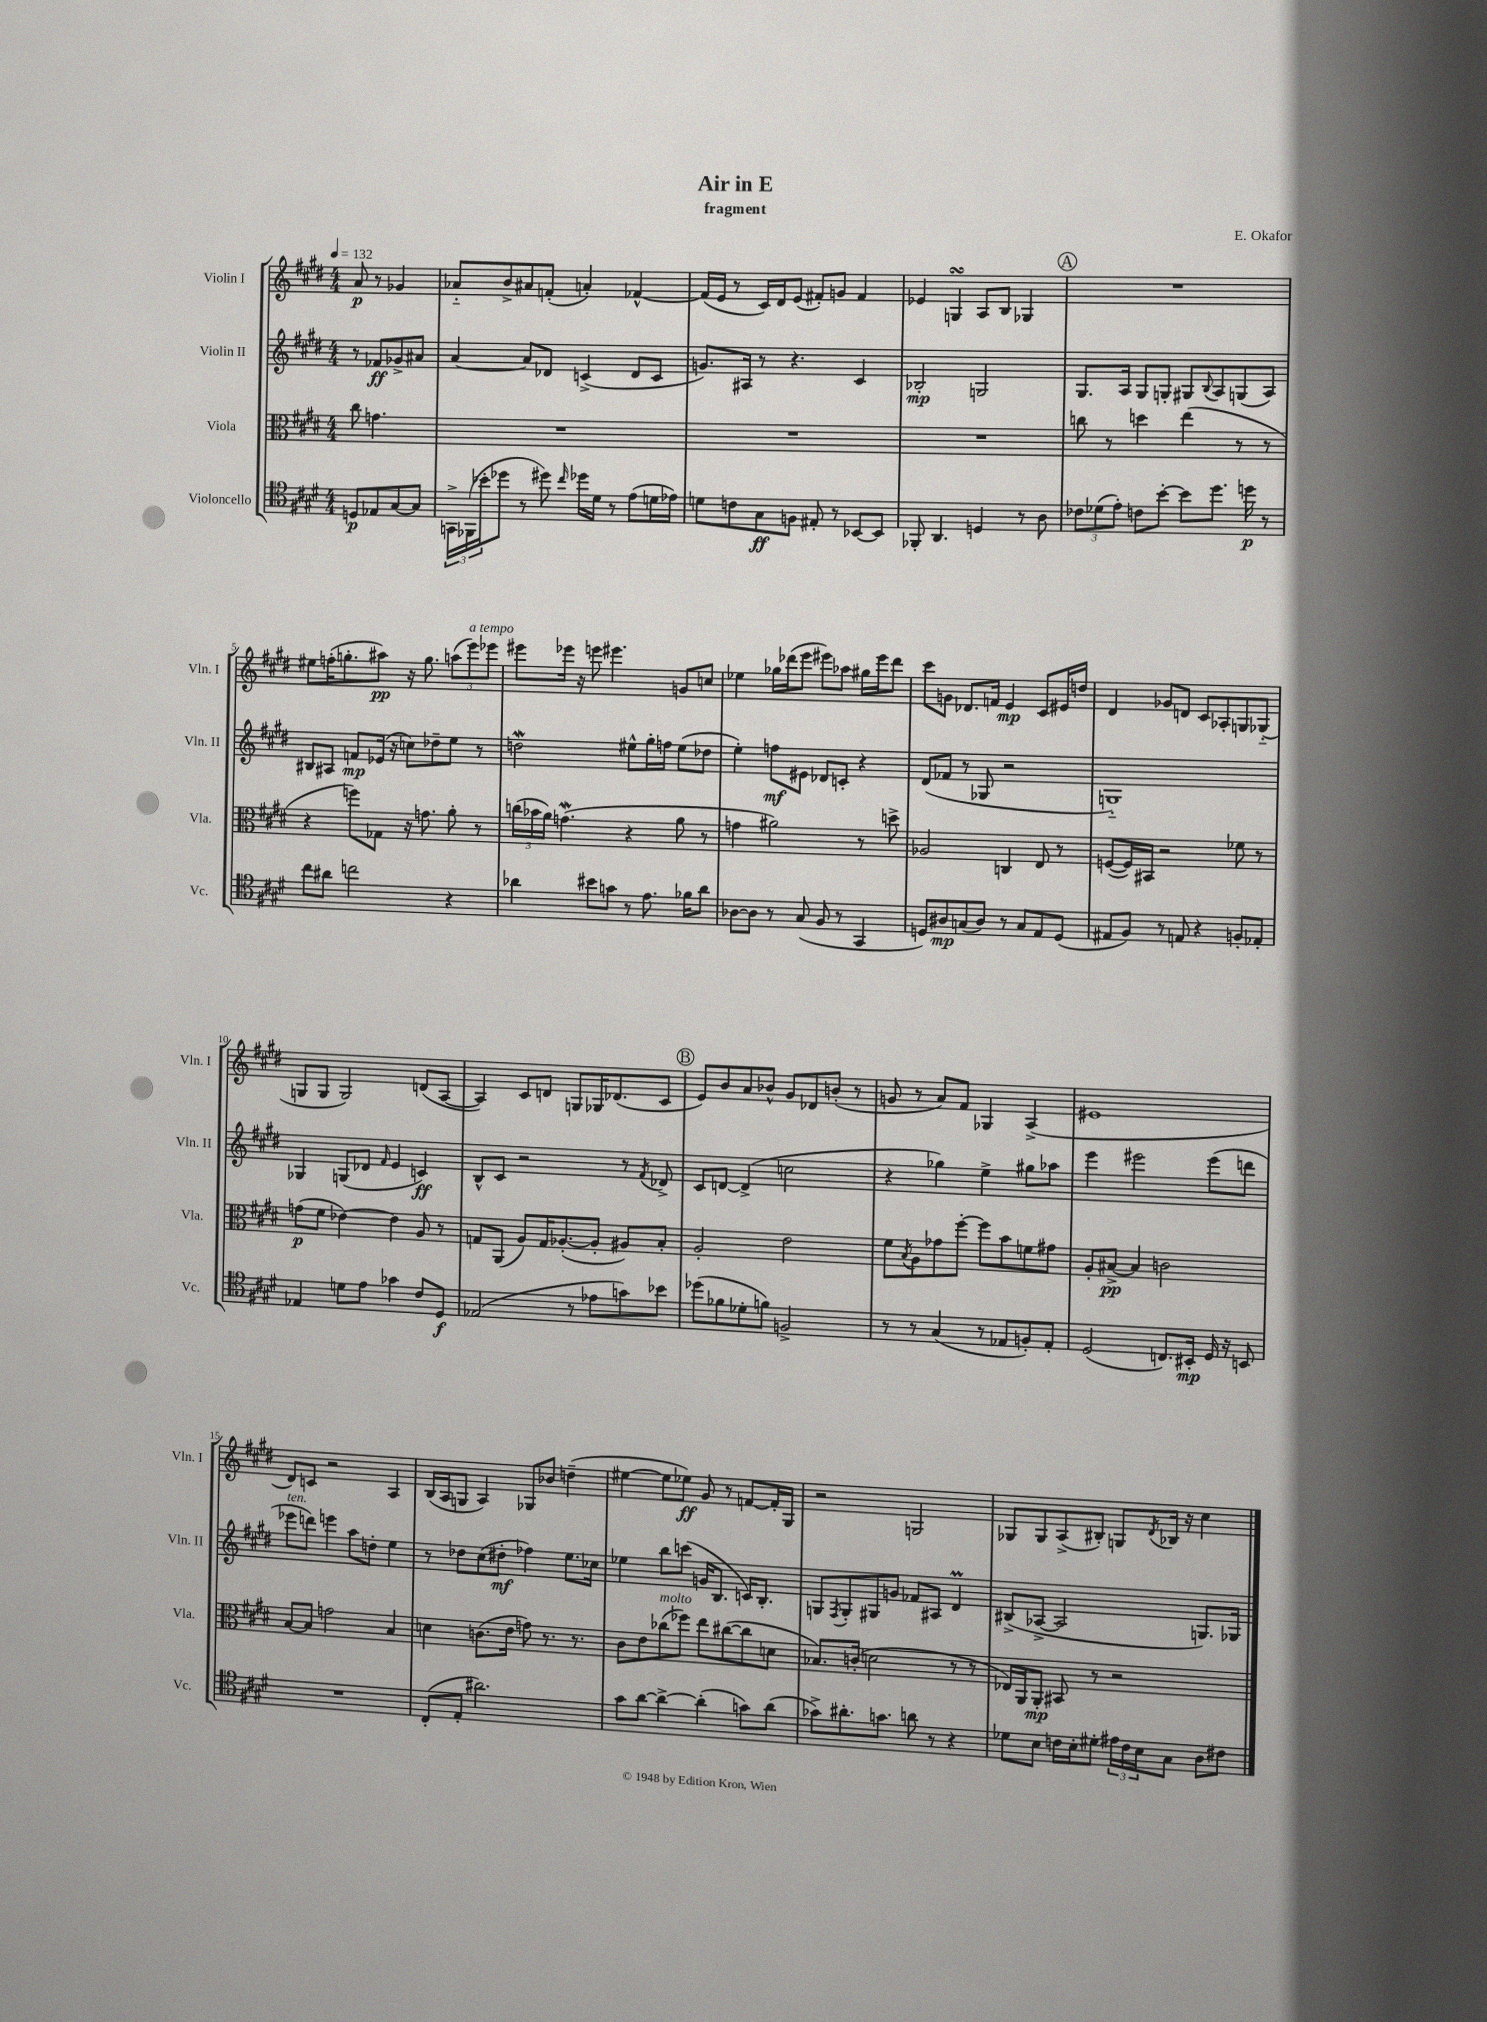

**kern	**kern	**kern	**kern
*staff4	*staff3	*staff2	*staff1
*clefC4	*clefC3	*clefG2	*clefG2
*k[f#c#g#d#]	*k[f#c#g#d#]	*k[f#c#g#d#]	*k[f#c#g#d#]
*M4/4	*M4/4	*M4/4	*M4/4
*MM132	*MM132	*MM132	*MM132
8D/L	8cc#\	8r	8a/
8E-/	4.g\	8f-/L	8r
[8G#/	.	8g-^/	4g-/
8G#/]J	.	8a#/J	.
=	=	=	=
24GG^\LL	1r	[4a/	8a-'~/L
(24FF-\	.	.	.
24b-'\J	.	.	.
8dd-\J	.	.	8b^/
8r	.	8a/]L	8a#/
8dd#\)	.	8d-/J	(8f'/J
16qqcc#/	.	.	.
16dd-\LL	.	(4c^/	4a'/)
16d#\JJ	.	.	.
8r	.	.	.
(8e\L	.	8d-/L	[4f-^^/
16d\L	.	8c/J	.
16e-\JJ)	.	.	.
=	=	=	=
8d\L	1r	8.g/L)	(16f-/]LL
.	.	.	16e/JJ
8c\	.	.	8r
.	.	16A#/Jk	.
8G#\	.	8r	16c#/LL)
.	.	.	16d#/J
8F\J	.	4.r	(8e/J
8E#'/	.	.	8f#'/L)
8r	.	.	8g/J
[8BB-/L	.	4c#/	4f#/
8BB-/]J	.	.	.
=	=	=	=
8FF-'/	1r	2B-'/	4e-/
4.AA/	.	.	.
.	.	.	4G/
4D/	.	2G/	8A/L
.	.	.	8B/J
8r	.	.	4G-/
8A\	.	.	.
=	=	=	=
12c-\L	8cc\	8.G#/L	1r
(12d-\	.	.	.
.	8r	.	.
12e'\J)	.	.	.
.	.	16A/Jk	.
8c\L	4dd\	8G#/L	.
[8b'\J	.	8G'/J	.
8b\]L	(4ee\	8G#/L	.
.	.	8qqB/	.
8.dd#\J	.	8A/	.
.	8r	(8G/	.
16dd\	.	.	.
8r	8r	8A/J)	.
=	=	=	=
8cc#\L	4r	8B#/L	8ee#\L
8a#\J	.	8A#/J	(16ff'\K
.	.	.	8.gg'\
2cc\	8ff\L)	8f/L	.
.	8G-\J	(16e-/Jk	8aa#\J)
.	.	16r	.
.	16r	8cc\L)	16r
.	8.g\	.	8.gg\
.	.	8dd-~\	.
4r	8a'\	8ee\J	(12aa\L
.	.	.	12eee\)
.	8r	8r	.
.	.	.	12eee-\J
=	=	=	=
4a-\	(24cc\LL	2dd\	8eee#\L
.	24b-\	.	.
.	24a\JJ)	.	.
.	(4.g\	.	16eee-\Jk
.	.	.	16r
8b#\L	.	.	8eee\
8g\J	.	.	4.eee#\
8r	4r	8ee#^^\L	.
8.e\	.	16gg#'\L	.
.	.	16ff\JJ	.
.	8a\	(8ee#\L	8g/L
16f-\LK	.	.	.
8a-\J	8r	8dd-\J	8cc/J
=	=	=	=
[8A-\L	4g\	4ee'\)	4ee-\
8A-\]J	.	.	.
8r	2a#\)	8ff\L	16gg-\LL
.	.	.	(16ddd-\J
(8G#/	.	8e#\J	8eee\J
8F#/	.	8d-/L	8eee#\L)
8r	.	8c'/J	8aa-\J
4GG#/	8r	4r	16gg#\LL
.	.	.	16eee#\J
.	8dd^\	.	8ddd-\J
=	=	=	=
8D/L)	2A-/	(8d#/L	8ccc#\L
8A#/	.	8f-/J	8g\J
(8G/	.	8r	8.d-/L
8A#/J)	.	8G-/	.
.	.	.	16f/Jk
8r	4C/	2r	4e/
8G/L	.	.	.
8E/	8E/	.	8c#/L
(8D/J	8r	.	16e#/L
.	.	.	16dd/JJ
=	=	=	=
8E#/L	([8F/L	1G'~)	4d#/
8F#/J)	16F/]L)	.	.
.	16BB#/JJ	.	.
8r	2r	.	8g-/L
8E/	.	.	8d/J
4r	.	.	8c#/L
.	.	.	8A-'/
8F'/L	8f-\	.	8G/
8E-'/J	8r	.	(8G-'~/J
=	=	=	=
4E-/	(8g\L	4G-/	8G/L
.	8f#\J	.	8G/J
8d\L	[4e-\)	(8G/L	2G/)
8e\J	.	8d-/J	.
.	.	16qqf#/	.
4g-\	4e-\]	4e/	.
8c#/L	8A/	4c/)	(8d/L
8D#/J	8r	.	[8A/J
=	=	=	=
(2E-/	8G/L	8B^^/L	4A/])
.	(8AA/J	8c#/J	.
.	8A/L)	2r	8c#/L
.	16G/K	.	8d/J
.	([8.A-'/	.	.
8r	.	.	8G/L
8e-\L	8A-'/]J	.	16G-/K
.	.	.	(8.d-/
8g\)	8A#/L)	8r	.
.	.	8qf#/	.
8b-\J	8B'/J	8d-^/	8c#/J
=	=	=	=
(8dd-\L	2A'/	8c#/L	8e/L)
8f-\	.	[8d/J	8b/
8d-'\	.	(4d^/]	8a/
8f\J)	.	.	8b-^^/J
2F^/	2e\	2cc\	8g#/L
.	.	.	8d-/
.	.	.	(8b'/J
.	.	.	8r
=	=	=	=
8r	8f#\L	4r	8g/
.	8qB/	.	.
8r	8A\	.	8r
(4G#/	8g-\	4gg-\)	8a/L)
.	[8ff#'\J	.	8f#/J
8r	8ff#\]L	4ee^\	4G-/
8E-/L	8b\	.	.
8F'/)	8f\	8gg#\L	(4A^/
8E-'/J	8g#\J	8aa-\J	.
=	=	=	=
(2D#/	8A'/L	4eee\	1e#
.	[8B#^/J	.	.
.	4B#/]	2eee#\	.
8.C/L)	2c\	.	.
16BB#'/Jk	.	.	.
16D#/	.	(8eee#\L	.
16r	.	.	.
8BB/	.	8ddd\J	.
=	=	=	=
1r	[8B/L	8eee-\L	8d#/L)
.	8B/]J	8ddd\J)	8c/J
.	2g\	4eee\	2r
.	.	8aa\L	.
.	.	8dd'\J	.
.	4B/	4ee\	4A/
=	=	=	=
(8C#'/L	4d\	8r	(16B/LL
.	.	.	16A/J
8E'/J	.	8dd-\L	8G/J
2.a#\)	(8.c\L	(8cc#\	4A/)
.	.	8dd#'\J	.
.	16e\Jk	.	.
.	8g\)	4ff-\)	8G-/L
.	8.r	.	8b-/J
.	.	8.ee\L	(4dd~\
.	8.r	.	.
.	.	16cc-\Jk	.
=	=	=	=
8g#\L	8c#\L	4ee-\	[4ee#\
[8a\J	8e\	.	.
4a^\_	(8cc-\	8bb\L	8ee#\]L
.	8ff-\J)	(8ccc\J	8ee-\J)
(4a'\]	8ee\L	16g/LK	8g#/
.	.	8.B/J	.
.	([8cc#\	.	8r
8g\L)	8cc#\]	16c/LK)	[8f/L
.	.	8.B'/J	.
(8a\J	8d\J	.	16f'/]L
.	.	.	16G#/JJ
=	=	=	=
8g-^\L)	8.B-/L)	8G/L	2r
.	.	8qF#/	.
8.a#'\	.	8G'/	.
.	(16c'/Jk	.	.
.	2d\	8G#/	.
8.g\J	.	.	.
.	.	8g/J	.
8a\	.	8f-/L	2G/
8r	.	8A#/J	.
4r	8r	4d#/	.
.	8r	.	.
=	=	=	=
8d-\L	16E-/LL)	(8B#^/L	8G-/L
.	16AA/J	.	.
8B\J	8AA'/J	[8A-^/J	8G-/
16c\LL	8BB#/	2A-/]	(8A^/
16B'\J	.	.	.
8d#'\J	8r	.	8B#'/J)
24e#\LL	2r	.	8G/L
24c\	.	.	.
24B\J	.	.	.
.	.	.	8qd#/
8G#\J	.	.	16B-/Jk
.	.	.	16r
8A\L	.	8.G/L)	4cc#\
8c#\J	.	.	.
.	.	16G-/Jk	.
==	==	==	==
*-	*-	*-	*-
